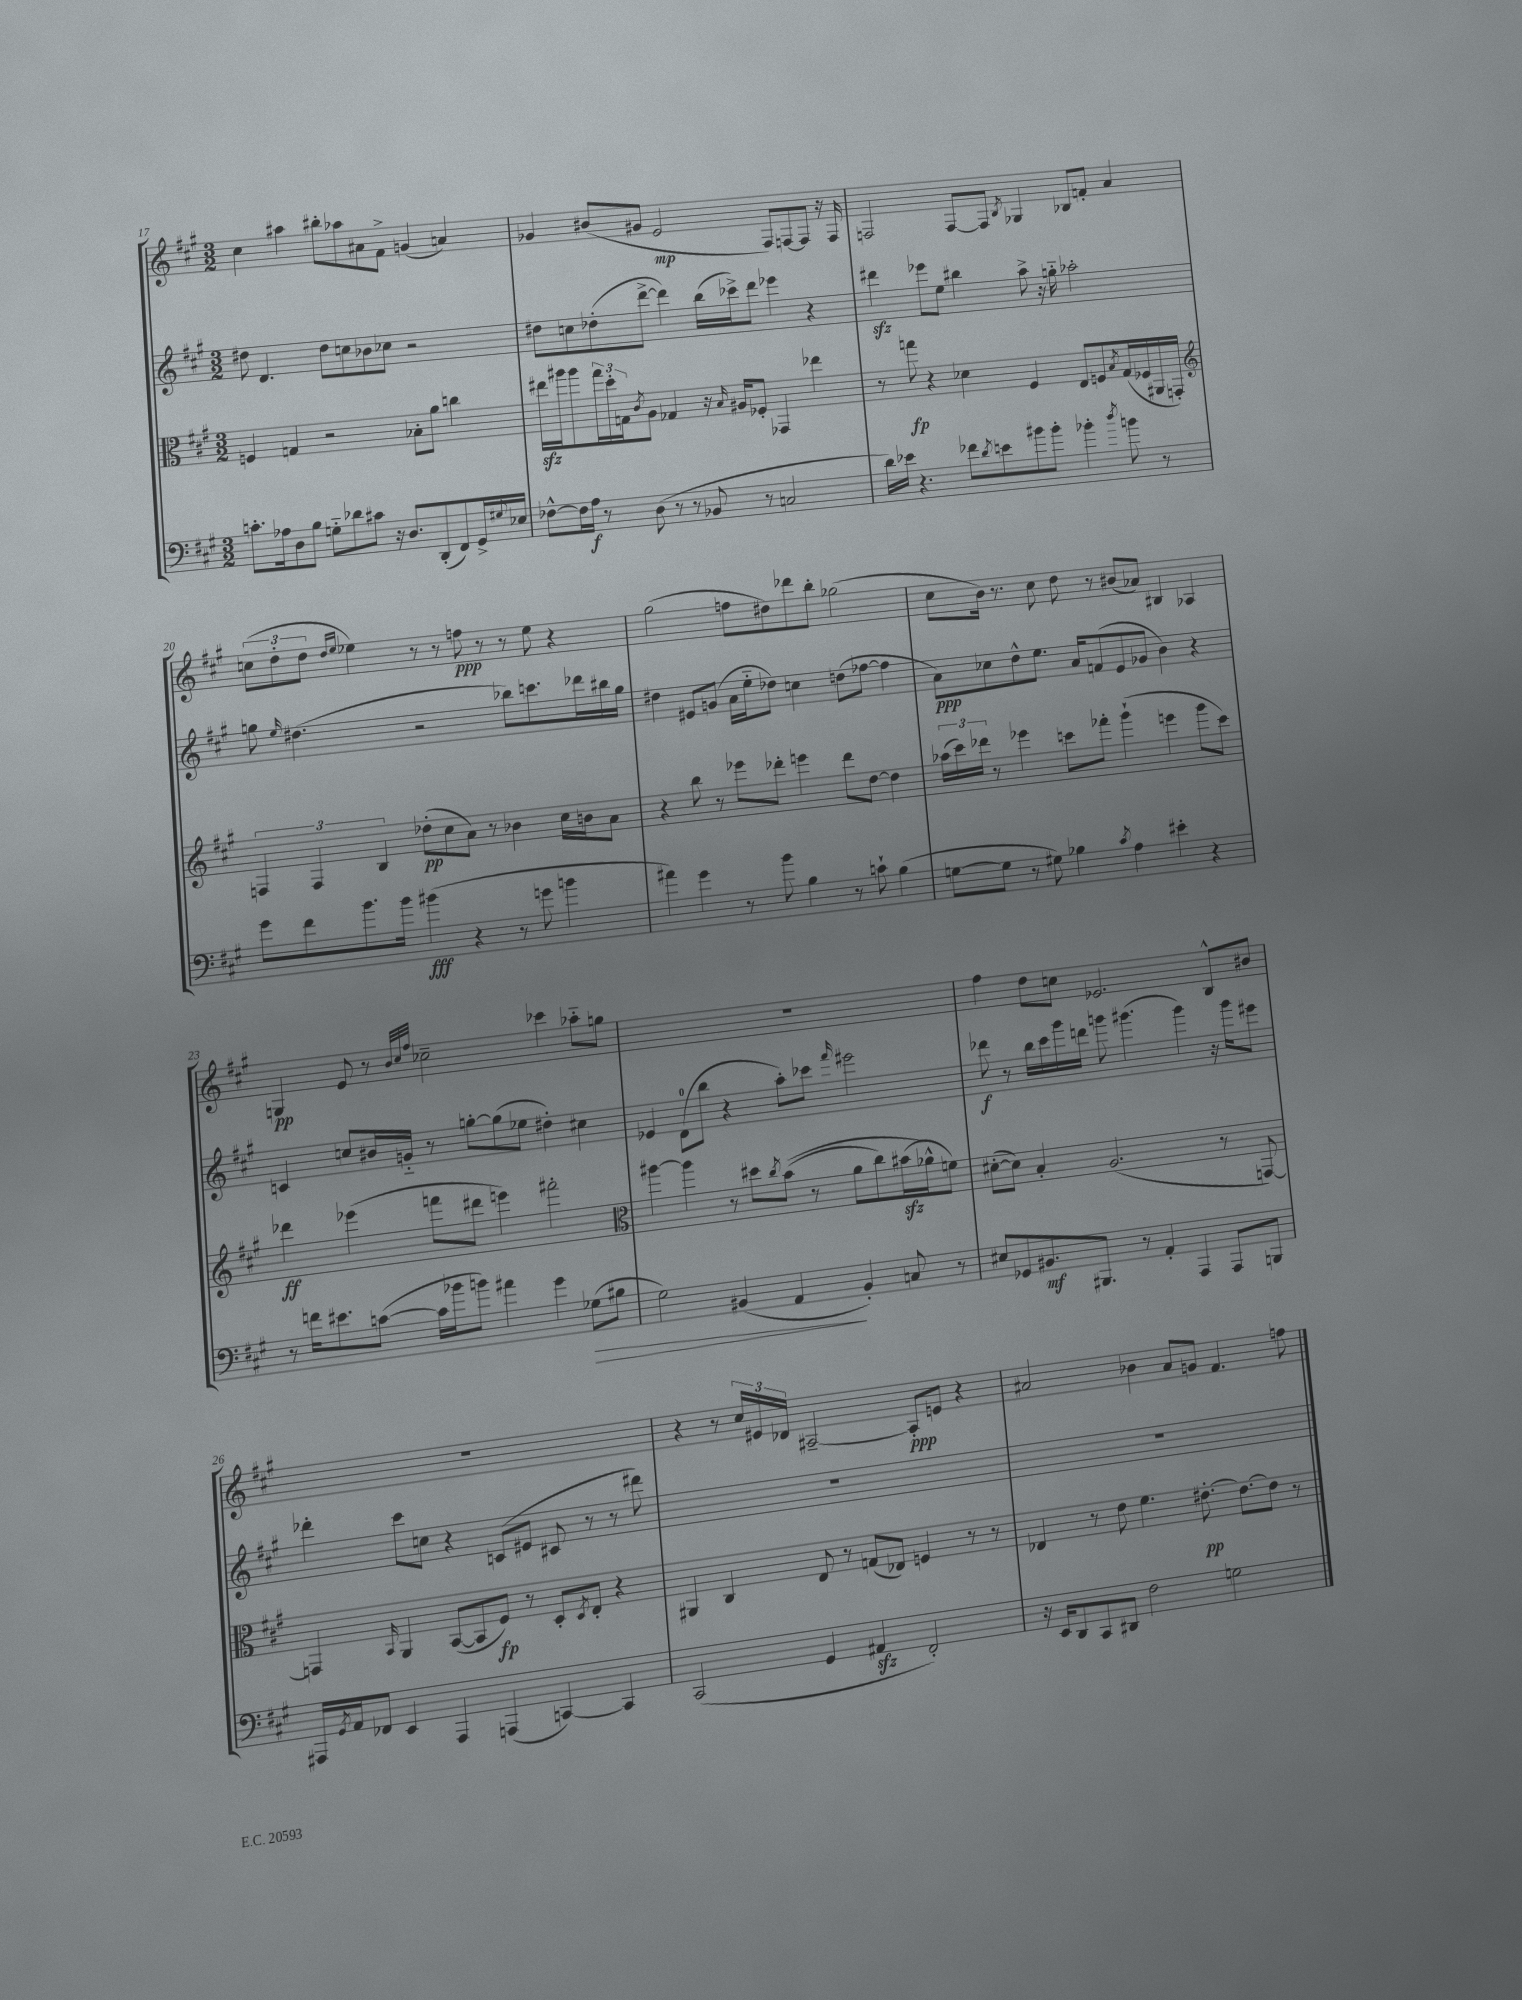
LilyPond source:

<<
\new StaffGroup <<
\new Staff = "s0" {
    \clef treble \key a \major \numericTimeSignature \time 3/2
    cis''4 ais''4 bis''8-. aes''8 ais'8 fis'8-> g'4( a'4) |
    ges'4 bis'8( gis'8 e'2\mp fis8) f8~ f8 r16 f16 |
    f2 f8~ f8 \acciaccatura { b8 } ges4 bes8 f'8-. a'4 |
    \tuplet 3/2 { c''8( d''8-. d''8 } \grace { d''16 e''16 } ees''4) r8 r8 f''8\ppp r8 r8 ees''8 r4 |
    gis''2( f''8 dis''8) des'''8 b''8-. ges''2( |
    cis''8 b'16) r8. cis''8 d''8 r8 bis'8( aes'8) bis4 aes4 |
    g4\pp e'8 r8 \grace { b'32 cis''32 fis''32 } ces''2-- ces'''4 aes''8-_ g''8 |
    R1. |
    fis''4 d''8 c''8 ees'2. b8-^ bis'8 |
    R1. |
    r4 r8 \tuplet 3/2 { cis''16 eis'16 des'16 } ais2~-- ais8-.\ppp e'8 r4 |
    ais'2 bes'4 ais'8 g'8 fis'4. f''8 \bar "|." |
}
\new Staff = "s1" {
    \clef treble \key a \major \numericTimeSignature \time 3/2
    dis''8 d'4. dis''8 c''8 bes'8 ces''8 r2 |
    dis''8 c''8 des''8-.( d'''8~-> d'''4) b''16( ces'''16->) d'''8 ees'''4 r4 |
    dis'''4\sfz ees'''8 e''8 bis''4 a''8-> r16 g''16-_ aes''2-. |
    g''8 \grace { e''16 } dis''4.( r2 bes''8) c'''8. des'''16 bis''16 g''16 |
    dis''4 eis'8 g'8( a'16 e''16-_ des''8) c''4 d''8( fes''8~ fes''4 |
    a'8\ppp) ces''8 d''8-^ e''8. a'16 f'8( e'8 ges'8 b'4) r4 |
    c'4 c''8 bis'16 g'16-_ r8 g''8~-. g''8( ees''8 dis''4-.) cis''4 |
    ees'4 d'8-0( b''8 r4 a''8-.) ces'''8 \grace { fis'''16 } eis'''2 |
    des'''8\f r8 b''16 cis'''16 gis'''16 d'''16 g'''8 gis'''4.( gis'''4) r16 gis'''16 eis'''8 |
    des'''4-. cis'''8 c''8 r4 c'8( eis'8 cis'8 r8 r8 dis'''8) |
    R1. |
    R1. \bar "|." |
}
\new Staff = "s2" {
    \clef alto \key a \major \numericTimeSignature \time 3/2
    f4 g4 r2 bes8-. a'8 c''4 |
    eis''16\sfz ais''16 ais''8 \tuplet 3/2 { gis''16 d''16-. g16 } \acciaccatura { cis'8 } a8 ges4 r16 \grace { b16 } ais16 fes8-. ges,4 ees''4 |
    r8 g''8\fp r4 des'4 fis4 e8 f8 \acciaccatura { b8 } gis16( fes16 ais,16 g,16-.) |
    \clef treble \tuplet 3/2 { f4 f4 b4 } des''8-.\pp( cis''8 a'8) r8 bes'4 cis''16 b'16 a'8 |
    r4 b''8 r8 ees'''8 des'''8-. e'''4 des'''8 d''8~ d''4 |
    \tuplet 3/2 { aes''16( cis'''16) des'''16 } r8 ees'''4 c'''8 fes'''8-. gis'''4-!( e'''4 gis'''8 c'''8) |
    des'''4\ff ees'''4( f'''8 dis'''8 e'''4) fis'''2-. |
    \clef alto ais''4~ ais''4 r8 dis''8 \acciaccatura { cis''8 } b'8(\( r8 a'8 cis''8) bis'16\sfz( aes'16-^\) f'8) |
    dis'8~-.( dis'8) b4-. a2.( r8 g,8~) |
    g,4 \grace { b,16 } a,4 b,8~( b,8 fis8\fp) r8 d8-. \acciaccatura { d8 } e8-. r4 |
    ais,4 cis4 e8 r8 g8( ees8) f4 r8 r8 |
    ees4 r8 e'8 fis'4. eis'8.~-.\pp eis'8.~ eis'8 r8 \bar "|." |
}
\new Staff = "s3" {
    \clef bass \key a \major \numericTimeSignature \time 3/2
    c'8.-. aes16 d8 b8 g8-_ des'8 cis'8 r16 d8. d,8-.( fis,8) gis,16-> \appoggiatura { gis8 } ees16 |
    fes8~-^ fes16 a16\f r8 d8( r8 r8 bes,8 r8 c2 |
    d'16) ees'16 r4. fes'8 \acciaccatura { d'8 } e'8 bis'8 bis'8-. bes'4-. \acciaccatura { d''8 } b'8 r8 |
    gis'8 fis'8 b'8. b'16 bis'4\fff( r4 r8 g'8 b'4 |
    ais'4) gis'4 r8 b'8 b4 r8 c'8-! b4( |
    g8~ g8 r8 gis8) bes4 \acciaccatura { cis'8 } a4 eis'4-. r4 |
    r8 f'16 eis'8. c'8~( c'16 bes'16 b'8) ais'4 gis'4 ges8\>( bis8 |
    gis2) bis,4( a,4\! bis,4-.) c8 r8 |
    eis8 ges,8 bis,8.\mf bis,,8. r8 a,4-. a,,4 a,,8 b,,8 |
    ais,,16 \acciaccatura { gis,8 } a,16 fes,8 e,4 ais,,4 a,,4( c,4~) c,4 |
    cis,2( gis,4 ais,4\sfz fis,2-.) |
    r16 e,16 d,8 cis,8 dis,8 fis2 g2 \bar "|." |
}
>>
>>
\layout { \context { \Score currentBarNumber = #17 } }
